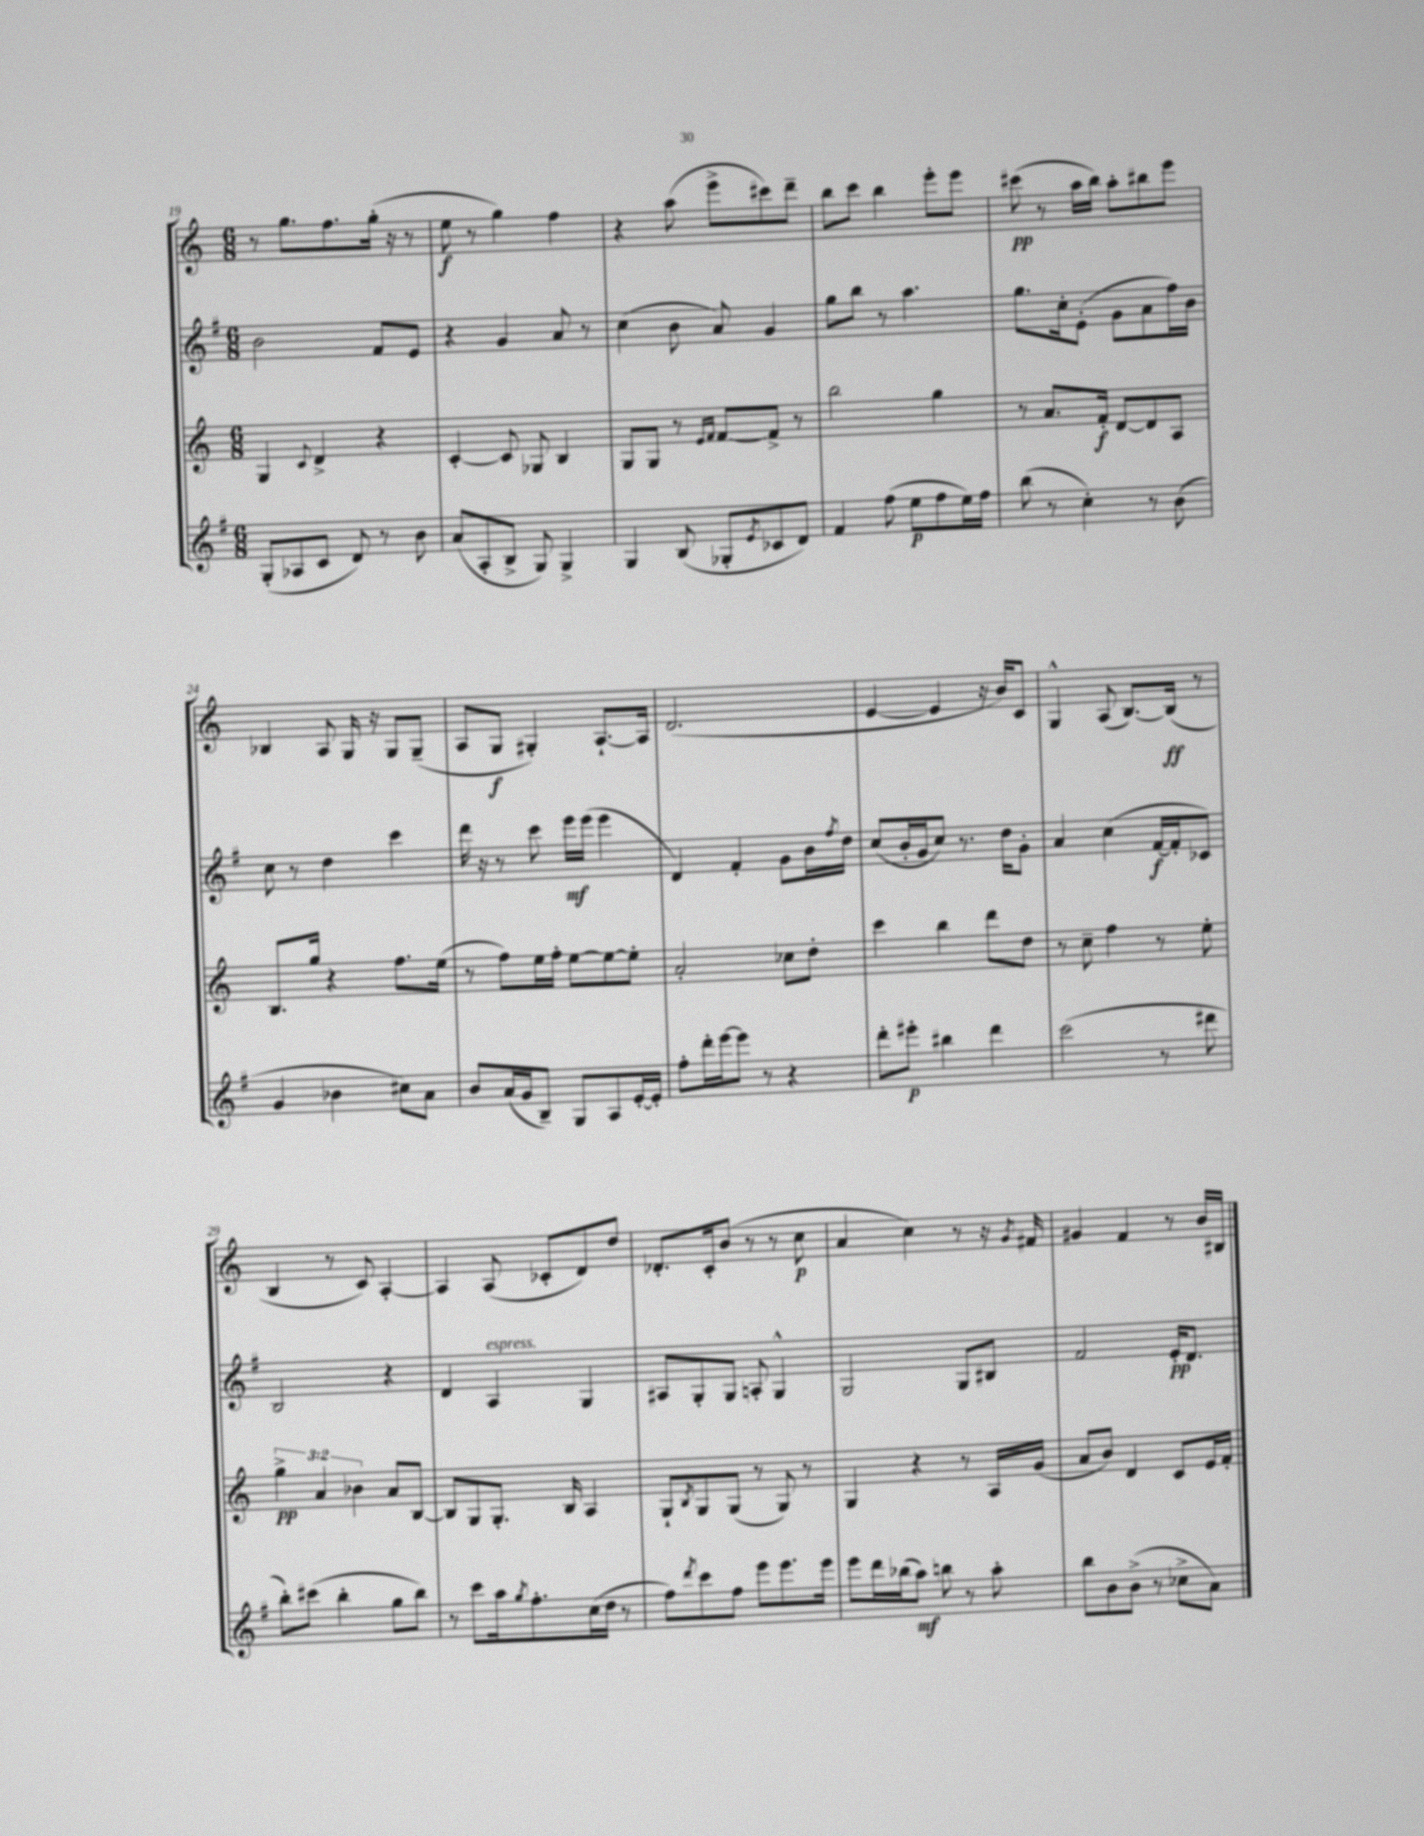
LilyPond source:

<<
\new StaffGroup <<
\new Staff = "s0" {
    \clef treble \key c \major \numericTimeSignature \time 6/8
    r8 g''8. f''8. g''16-.( r16 r8 |
    e''8\f r8 g''4) f''4 |
    r4 a''8( e'''8-> cis'''8) d'''8-- |
    b''8 c'''8 b''4 e'''8-. e'''8 |
    cis'''8\pp( r8 a''16 b''16) a''8-. bis''8 e'''8 |
    bes4 a8 g16 r16 g8 g8--( |
    a8 g8\f gis4-.) a8.~-! a16 |
    d'2.( |
    e'4~ e'4 r16 b'16) c'8 |
    g4-^ a8( b8.~) b16\ff( r8 |
    b4 r8 c'8) a4~-. |
    a4 a8( ces'8-. d'8) d''8 |
    des'8.-. c'16-. b'8( r8 r8 c''8\p |
    a'4 c''4) r8 r16 \acciaccatura { g'8 } fis'16 |
    gis'4 f'4 r8 b'16 bis16 \bar "|." |
}
\new Staff = "s1" {
    \clef treble \key g \major \numericTimeSignature \time 6/8
    b'2 fis'8 e'8 |
    r4 g'4 a'8 r8 |
    c''4( b'8 a'8) g'4 |
    g''8 b''8 r8 a''4. |
    g''8. c''16-. e'8-.( g'8 a'8 fis''16) b'16 |
    c''8 r8 d''4 c'''4 |
    d'''16 r16 r8 c'''8 e'''16\mf e'''16( e'''4 |
    d'4) fis'4-. g'8 b'16 \acciaccatura { fis''8 } d''16 |
    c''8( b'16-. g'16 c''8) r8. d''16 g'8-. |
    a'4 c''4( fis'16~\f fis'16-. ces'8) |
    b2 r4 |
    d'4 a4^\markup { \italic "espress." } g4 |
    ais8 g8-. g8 a8-. g4-^ |
    g2 g8 bis8 |
    fis'2 e'16-.\pp d'8. \bar "|." |
}
\new Staff = "s2" {
    \clef treble \key c \major \numericTimeSignature \time 6/8 \override Staff.TupletNumber.text = #tuplet-number::calc-fraction-text
    g4 \appoggiatura { c'8 } d'4-> r4 |
    c'4~-. c'8 ges8 b4 |
    g8 g8 r8 \grace { e'16 f'16 } f'8~ f'8-> r8 |
    b''2 g''4 |
    r8 a'8. f'16-.\f d'8~ d'8 a8 |
    b8. g''16 r4 f''8. e''16( |
    r8 f''8) e''16 f''16-. e''8~ e''8~ e''8-. |
    a'2-. ces''8 d''8-. |
    c'''4 b''4 d'''8 d''8 |
    r8 c''8-- f''4 r8 e''8-. |
    \tuplet 3/2 { g''4->\pp a'4 bes'4 } a'8 b8~ |
    b8 g8 g8.-. b16 a4 |
    g8-! \acciaccatura { b8 } g8 g8( r8 g8) r8 |
    g4 r4 r8 a16 g'16( |
    a'8 b'8) d'4 c'8 e'16 f'16-. \bar "|." |
}
\new Staff = "s3" {
    \clef treble \key g \major \numericTimeSignature \time 6/8
    g8-.( aes8 c'8 d'8) r8 b'8 |
    a'8( a8-. b8-> g8) g4-> |
    g4 b8( ges8-. \acciaccatura { e'8 } ces'8 d'8) |
    fis'4 fis''8( e''8\p fis''8 e''16) fis''16 |
    b''8( r8 c''4-.) r8 b'8( |
    g'4 bes'4 cis''8) a'8 |
    b'8 a'16( g'16 b8--) g8 a8 e'16~-. e'16-. |
    fis''8-. d'''16-. e'''16~ e'''8 r8 r4 |
    d'''8-. eis'''8-.\p bis''4 d'''4 |
    c'''2( r8 dis'''8 |
    b''8-.) cis'''8( b''4-. g''8 b''8) |
    r8 c'''8 a''16 \acciaccatura { g''8 } fis''8.-. c''16( d''16 r8 |
    fis''8) \acciaccatura { d'''8 } c'''8 fis''8 e'''8 e'''8. e'''16 |
    e'''8 d'''16 bes''16( a''8\mf) b''8 r8 a''8-. |
    b''8 b'8 b'8->( r8 ces''8-> a'8) \bar "|." |
}
>>
>>
\layout { \context { \Score currentBarNumber = #19 } }
